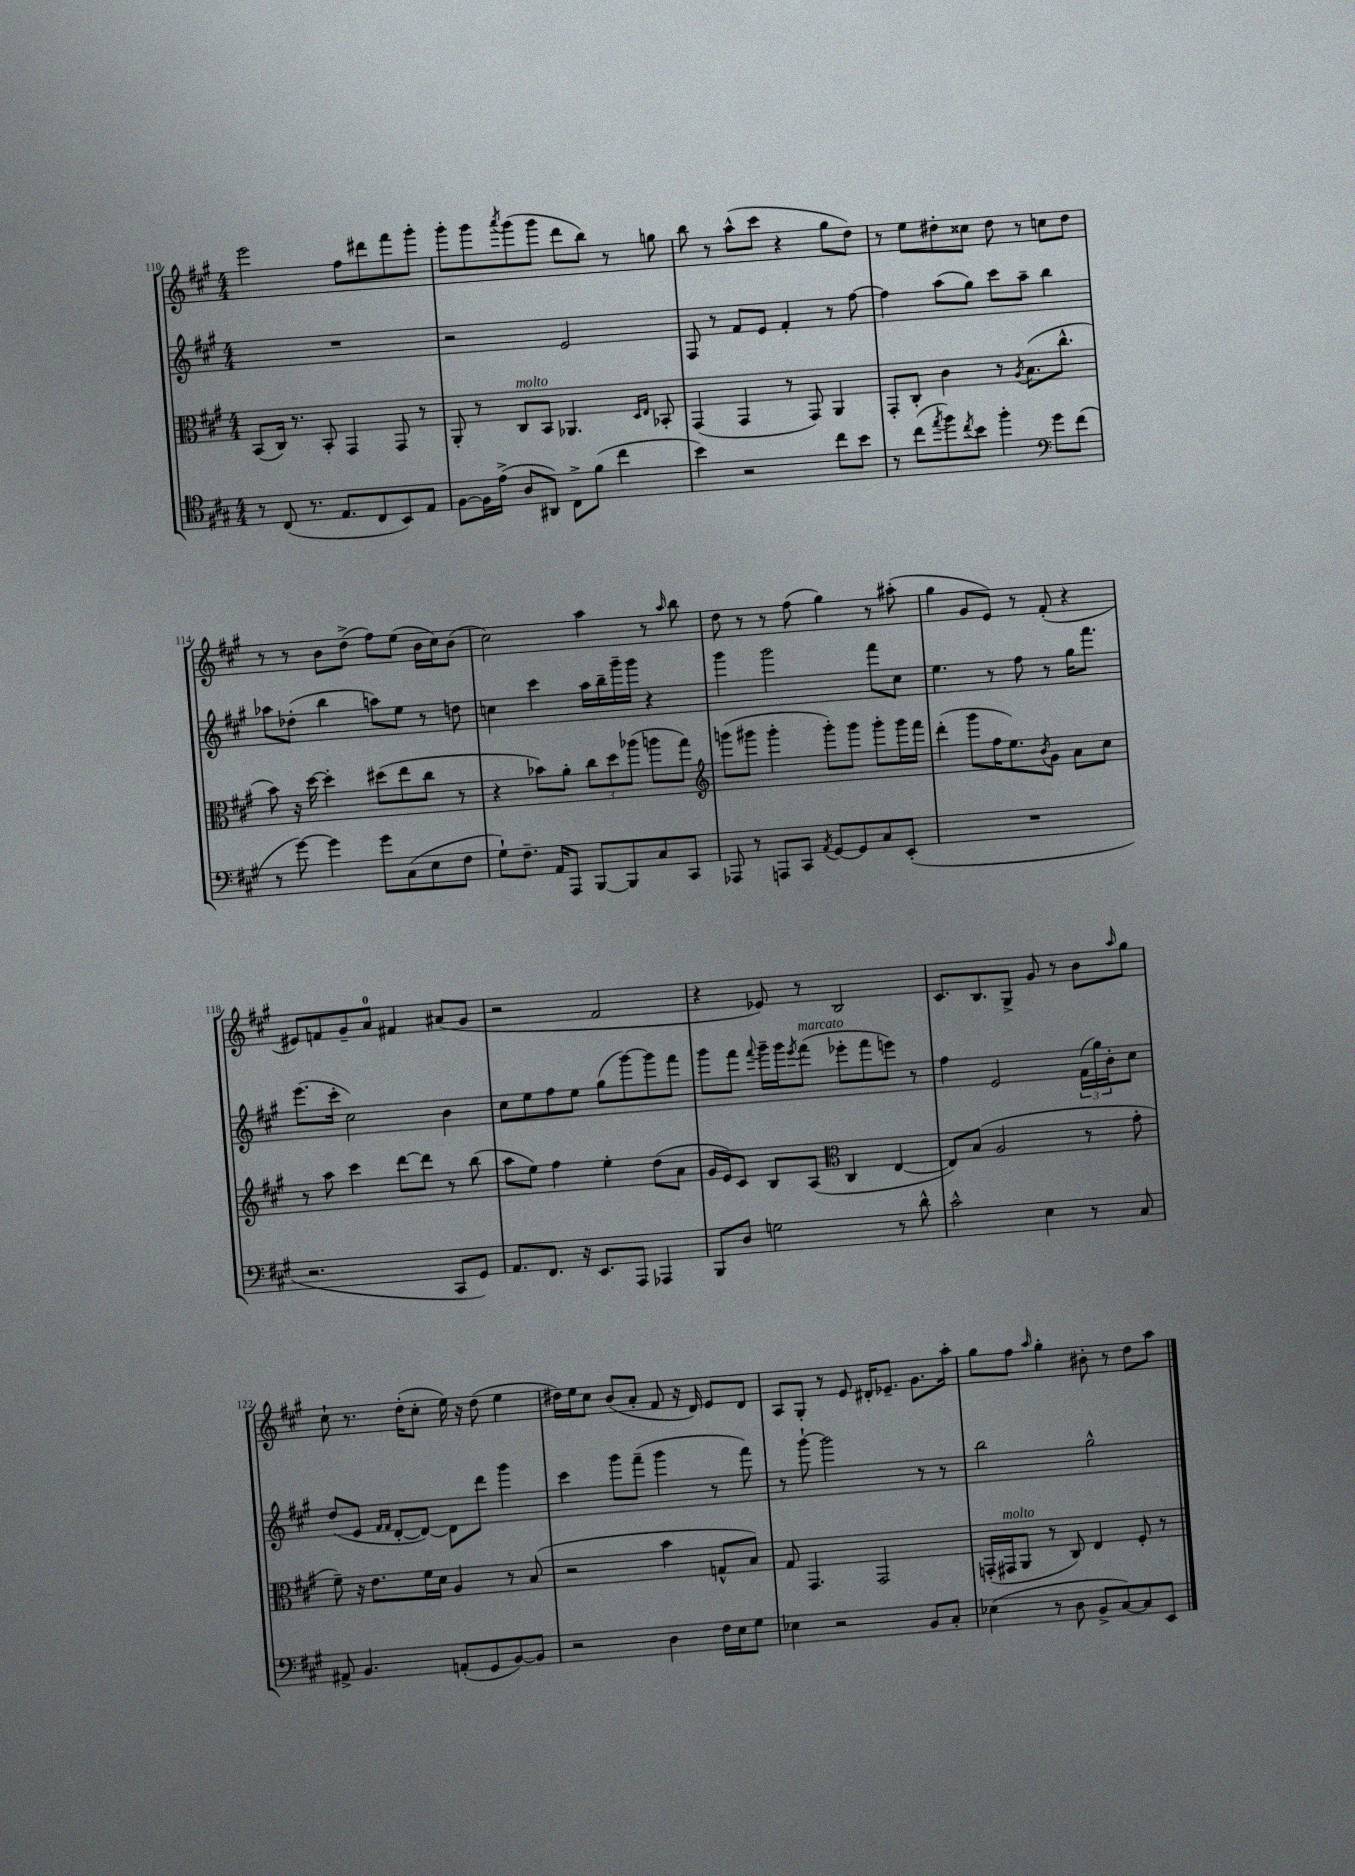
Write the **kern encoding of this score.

**kern	**kern	**kern	**kern
*part4	*part3	*part2	*part1
*staff4	*staff3	*staff2	*staff1
*clefC4	*clefC3	*clefG2	*clefG2
*k[f#c#g#]	*k[f#c#g#]	*k[f#c#g#]	*k[f#c#g#]
*M4/4	*M4/4	*M4/4	*M4/4
=110	=110	=110	=110
8r	(8BB/L	1r	2eee\
(8C#/	16C#/Jk)	.	.
.	8.r	.	.
8.r	.	.	.
.	8BB'/	.	.
8.E/L	.	.	.
.	4GG#/	.	8ff#\L
8C#/	.	.	8ddd#X\
8BB/)	8GG#/	.	8fff#\
8E/J	8r	.	8ggg#'\J
=111	=111	=111	=111
[8F#\L	8AA'/	2r	8ggg#'\L
16F#\L]	8r	.	8ggg#\
(16e^\JJ	.	.	.
.	.	.	8qaaa/
!	!LO:TX:a:i:t=molto	!	!
8A/L	8C#/L	.	(8ggg#\
8AA#X/J)	8BB/J	.	8ggg#\J
8C#^\L	4.AA-X/	2e/	8ddd\L
(8f#\J	.	.	8bb\J)
4cc#\	.	.	8r
.	16qqD/LL	.	.
.	16qqE/JJ	.	.
.	8BB-X'/	.	8ggn\
=112	=112	=112	=112
4b\)	(4GG#/	8F#/	8bb\
.	.	8r	8r
2r	4GG#/	8f#/L	(8aa^^\L
.	.	8e/J	8ccc#\J
.	8r	4f#'/	4r
.	8GG#/)	.	.
8cc#\L	4AA/	8r	8gg#\L
8b\J	.	[8ff#\	8dd\J)
=113	=113	=113	=113
8r	8GG#'/L	4ff#\]	8r
(8cc#\L	8C#'/J	.	8ee\L
8qee/	.	.	.
8ff#\)	4c#\	(8aa\L	8dd#X'\
8qcc#/	.	.	.
8b\J	.	8gg#\J)	8cc##X\J
4ff#'\	8r	8ccc#\L	8dd#\
.	8qA/	.	.
.	(8.B\L	8aa~\J	8r
*clefF4	*	*	*
8g#\L	.	4bb\	8ccn\L
.	8.cc#^^\J	.	.
(8f#\J	.	.	8dd#\J
!!LO:LB:g=z
=114	=114	=114	=114
8r	8b\)	8aa-X\L	8r
[8g#\)	16r	(8dd-X'\J	8r
.	[16dd\	.	.
4g#\]	4dd'\]	4bb\	8b\L
.	.	.	(8dd^\J
8g#\L	(8dd#X\L	8aan\L)	8ff#\L)
(8C#\	8ee\	8ee\J	(8ee\J
8E\	8cc#\J	8r	16b\LL
.	.	.	16cc#\J)
8F#\J	8r	8ddn\	(8b\J
=115	=115	=115	=115
8G#`\L)	4r	4ccn\	2cc#\)
8.F#~\J	.	.	.
.	8b-X\L)	4ccc#\	.
16AA/KL	.	.	.
8AAA/J	8a'\J	.	.
[8BBB/L	12cc#\L	16aa\LL	4aa\
.	.	16bb~\	.
.	12dd\	.	.
8BBB/]	.	16ggg#~\	.
.	(12aa-X\J	.	.
.	.	16ggg#\JJ	.
8C#/	8aan\L	4r	8r
.	.	.	16qqaa/
8CC#/J	8gg#\J)	.	8bb\
=116	=116	=116	=116
*	*clefG2	*	*
8AAA-X/	(8gggn\L	4ggg#\	8dd\
8r	8ggg#X\J	.	8r
8AAAn/L	4ggg#'\	2ggg#\	8r
8CC#/J	.	.	(8ff#\
8qAA/	.	.	.
[8GG#/L	8ggg#'\L)	.	4gg#\)
8GG#/]	8ggg#\J	.	.
8C#/	8ggg#'\L	8fff#\L	8r
(8EE'/J	16ggg#\L	8cc#\J	(8aa#X'\
.	16fff#\JJ	.	.
=117	=117	=117	=117
1r	(4ddd'\	4.ee\	4gg#\
.	8ggg#\L	.	8g#/L
.	16ff#\K	8r	8e/J)
.	8.ee\)	.	.
.	.	8ff#\	8r
.	8qb/	.	.
.	8g#\J	8r	(8f#'/
.	8a\L	16gg#\KL	4r
.	.	8.fff#\J	.
.	8cc#\J	.	.
!!LO:LB:g=z
=118	=118	=118	=118
2.r	8r	(8.eee\L	8e#X/L)
.	8aa\	.	8fn/
.	.	16ccc#'\Jk	.
.	4ccc#\	2cc#\)	8g#~/
.	.	.	8a/J
.	[8ddd\L	.	4f#X/
.	8ddd\J]	.	.
8CC#/L	8r	4b\	(8a#X/L
8GG#/J)	(8bb\	.	8g#/J
=119	=119	=119	=119
8.AA/L	8aa\L	8cc#\L	2r
.	8ee\J)	8ee\	.
8.FF#/J	.	.	.
.	4ff#\	8ff#\	.
16r	.	8ee\J	.
8.EE/L	.	.	.
.	4ee'\	(8gg#\L	2f#/
8AAA/J	.	[8ggg#\)	.
4AAA-X/	(8dd\L	8ggg#\]	.
.	8a\J	8fff#\J	.
=120	=120	=120	=120
8BBB/L	16g#/LL	8ggg#\L	4r
.	16e/J)	.	.
8D/J	8c#/J	8fff#\J	.
.	.	8qqfff#/	.
2Gn\	8B/L	16ggg#~\LL	8e-X/)
.	.	16ggg#\J	.
.	.	8qeee/	.
!	!	!LO:TX:a:i:t=marcato	!
.	(8A/J	(8fff#\J	8r
*	*clefC3	*	*
.	4C#/	8eee-X'\L	2B/
.	.	8fff#\	.
8r	[4E/	8eeen\J)	.
8d^^\	.	8r	.
=121	=121	=121	=121
2c#^^\	8E/L])	4ff#\	8.c#/L
.	(8B/J	.	.
.	.	.	8.B/
.	2A/	2e/	.
.	.	.	8G#^/J
4E\	.	.	8g#/
.	.	.	8r
8r	8r	(24f#\LL	8b\L
.	.	24gg#\)	.
.	.	24b'\J	.
.	.	.	16qqaa/
8C#/	8g#'\	8cc#\J	8gg#\J
!!LO:LB:g=z
=122	=122	=122	=122
8AA#X^/	8f#~\)	(8dd/L	8cc#`\
4.BB/	16r	8e/J	8.r
.	8.e\L	.	.
.	.	16qqf#/LL	.
.	.	16qqf#/JJ	.
.	.	[8d'/L	.
.	.	.	(16dd'\KL
.	16f#\L	8d/J_)	8cc#'\J
.	16d\JJ	.	.
(8AAn'/L	4A/	8d\L]	16ee\)
.	.	.	16r
8GG#/	.	8ddd\J	(8dd\
[8BB/)	8r	4ggg#\	4ee\
8BB/J]	(8B/	.	.
=123	=123	=123	=123
2r	2r	4ccc#\	16dd#X\LL)
.	.	.	16ee\J
.	.	.	8cc#\J
.	.	8ggg#\L	(8b/L
.	.	(8fff#~\J	8a'/J
4D\	4b\	4ggg#\	8f#/
.	.	.	16r
.	.	.	16d/)
16F#\LL	8Gn^^/L	8r	8e/L
16E\J	.	.	.
8G#\J	8B/J)	8fff#\)	8d/J
=124	=124	=124	=124
4E-X\	8G#/	8r	8A/L
.	4.GG#/	[8ggg#`\	8G#'/J
2r	.	2ggg#\]	8r
.	.	.	8e/
.	2GG#/	.	16d#X'/KL
.	.	.	8.e-X~/J
8BB/L	.	8r	8.g#\L
8C#'/J	.	8r	.
.	.	.	16aa'\Jk
=125	=125	=125	=125
(4E-X\	(16GGn'/LL	2bb\	8gg#\L
!	!LO:TX:a:i:t=molto	!	!
.	16GG#X/J	.	.
.	8AA/J	.	8ff#\J
.	.	.	16qqaa/
8r	8r	.	4gg#'\
8D\	8C#/)	.	.
8BB^/L	4E/	2gg#^^\	8b#X'\
[8C#/)	.	.	8r
8C#/]	8F#'/	.	8dd\L
8EE/J	8r	.	8aa\J
==	==	==	==
*-	*-	*-	*-
